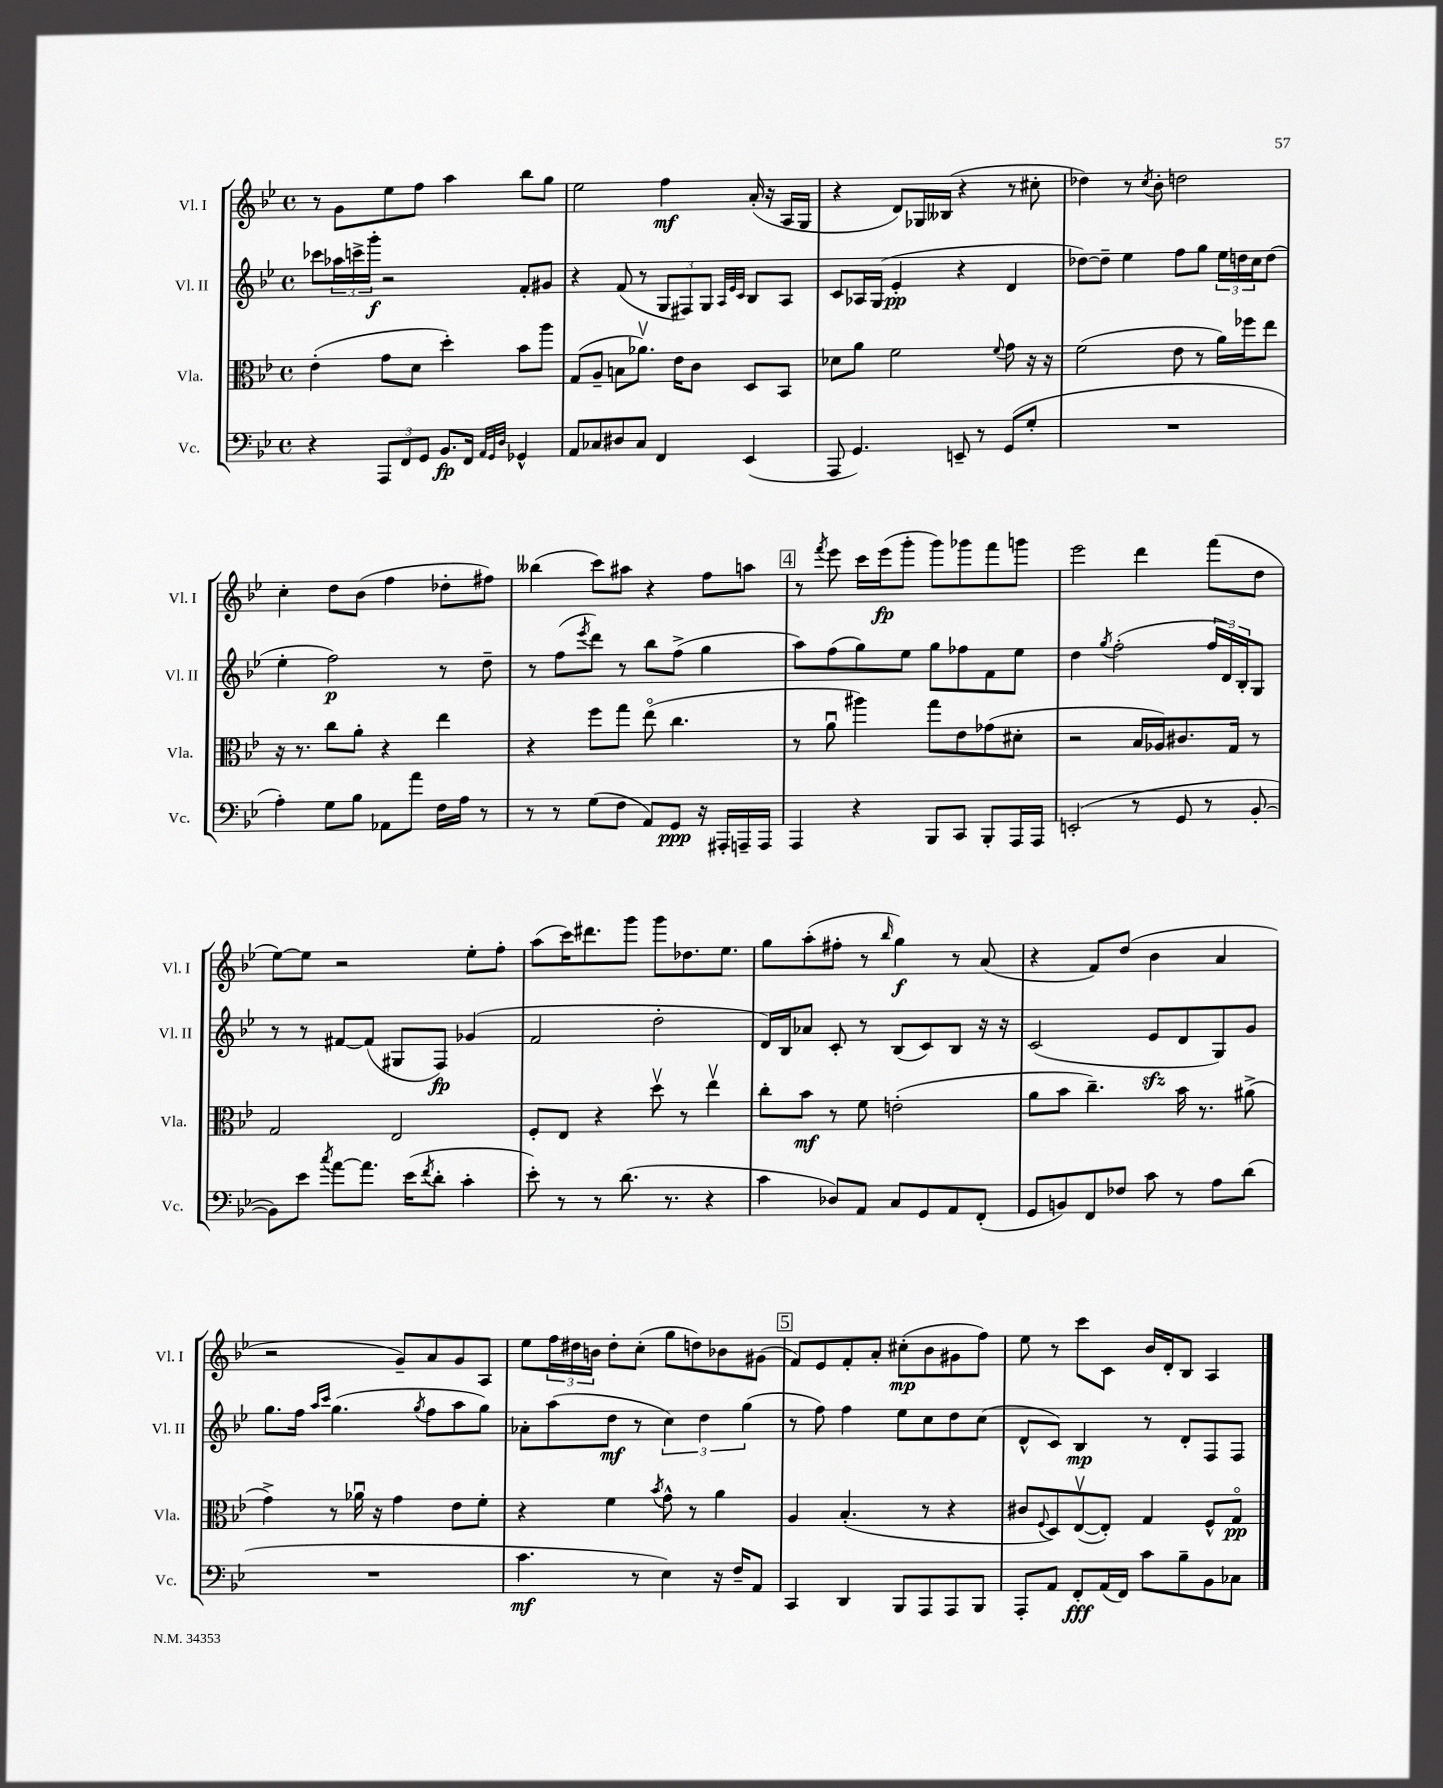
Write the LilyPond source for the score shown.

<<
\new StaffGroup <<
\new Staff = "s0" \with { instrumentName = "Vl. I" shortInstrumentName = "Vl. I" } {
    \clef treble \key bes \major \defaultTimeSignature \time 4/4
    r8 g'8 ees''8 f''8 a''4 bes''8 g''8 |
    ees''2 f''4\mf a'16-.( r16 a16 g16 |
    r4 d'8) ges16 beses16( r4 r8 cis''8-. |
    des''4) r8 \acciaccatura { c''8 } bes'8-. d''2 |
    c''4-. d''8 bes'8( f''4 des''8-. fis''8) |
    beses''4( c'''8) ais''8 r4 f''8 a''8 |
    \mark \markup { \box "4" } r8 \acciaccatura { f'''8 } ees'''8 c'''16 ees'''16\fp( g'''8-. g'''8) ges'''8 f'''8 g'''8 |
    ees'''2 d'''4 f'''8( d''8 |
    ees''8~) ees''8 r2 ees''8-. f''8-. |
    a''8( c'''16) dis'''8. g'''8 g'''8 des''8. ees''8. |
    g''8 a''8-.( fis''8-. r8 \grace { bes''16 } g''4\f) r8 a'8( |
    r4 f'8) d''8( bes'4 a'4 |
    r2 g'8--) a'8 g'8 a8 |
    ees''8 \tuplet 3/2 { f''16 dis''16 b'16 } dis''8-. c''8-.( g''8 d''8) bes'8 gis'8( |
    \mark \markup { \box "5" } f'8) ees'8 f'8-. a'8-. cis''8-.\mp( bes'8 gis'8 f''8) |
    ees''8 r8 c'''8 c'8 bes'16 d'16-. bes8 a4 \bar "|." |
}
\new Staff = "s1" \with { instrumentName = "Vl. II" shortInstrumentName = "Vl. II" } {
    \clef treble \key bes \major \defaultTimeSignature \time 4/4
    ces'''8 \tuplet 3/2 { aes''16 c'''16-> g'''16-.\f } r2 f'8-. gis'8 |
    r4 f'8( r8 \tuplet 3/2 { g8 fis8) g8 } \grace { a32 ees'32 c'32 } bes8 a8 |
    c'8 aes16 g16( ees'4-.\pp r4 d'4 |
    des''8~) des''8-- ees''4 f''8 g''8 \tuplet 3/2 { ees''16 d''16 c''16 } d''8( |
    ees''4-. f''2\p) r8 d''8-- |
    r8 f''8( \acciaccatura { ees'''8 } d'''8) r8 bes''8 f''8->( g''4 |
    \mark \markup { \box "4" } a''8) f''8( g''8) ees''8 g''8 fes''8 f'8 ees''8 |
    d''4 \acciaccatura { g''8 } f''2-.( \tuplet 3/2 { f''16 d'16) bes16-. } g8 |
    r8 r8 fis'8~ fis'8( gis8 f8\fp) ges'4( |
    f'2 d''2-. |
    d'16) bes16 aes'8 c'8-. r8 bes8( c'8) bes8 r16 r16 |
    c'2( ees'8\sfz d'8 g8) g'8 |
    g''8. f''16 \grace { a''16 c'''16 } g''4.( \acciaccatura { g''8 } f''8 a''8 g''8) |
    aes'8-. a''8( d''8\mf r8 \tuplet 3/2 { c''4) d''4 g''4( } |
    \mark \markup { \box "5" } r8 f''8) f''4 ees''8 c''8 d''8 c''8( |
    d'8-^ c'8) bes4\mp r8 d'8-. f8 f8 \bar "|." |
}
\new Staff = "s2" \with { instrumentName = "Vla." shortInstrumentName = "Vla." } {
    \clef alto \key bes \major \defaultTimeSignature \time 4/4
    ees'4-.( g'8 d'8 d''4-.) bes'8 a''8 |
    g8( a8-- b8 aes'8.\upbow) ees'16 c'8 d8 bes,8 |
    des'8 a'8 f'2 \appoggiatura { f'8 } g'8 r16 r16 |
    f'2( ees'8 r8 a'16) fes''16 ees''8 |
    r16 r8. c''8 a'8-. r4 ees''4 |
    r4 f''8 g''8 ees''8\flageolet( c''4. |
    \mark \markup { \box "4" } r8 a'8\downbow ais''4) g''8 ees'8 ges'8( dis'8-. |
    r2 bes16 aes16) cis'8. g16 r8 |
    g2 ees2 |
    f8-. ees8 r4 d''8\upbow r8 ees''4\upbow |
    c''8-. bes'8\mf r8 f'8 e'2-.( |
    a'8 bes'8 c''4.--) bes'16 r8. ais'8->( |
    g'4->) r8 aes'16\downbow r16 g'4 ees'8 f'8-. |
    r4 f'4 \acciaccatura { bes'8 } g'8-^ r8 a'4 |
    \mark \markup { \box "5" } a4 bes4.-.( r8 r4 |
    cis'8 \appoggiatura { f8 } d8) ees8~\upbow( ees8-.) g4 f8-^ g8\flageolet\pp \bar "|." |
}
\new Staff = "s3" \with { instrumentName = "Vc." shortInstrumentName = "Vc." } {
    \clef bass \key bes \major \defaultTimeSignature \time 4/4
    r4 \tuplet 3/2 { a,,8 f,8 g,8 } bes,8.\fp f,16 \grace { a,32 g,32 d32 } ges,4-^ |
    a,8 ces8 dis8 ces8 f,4 ees,4( |
    a,,8 g,4.) e,8-- r8 g,8( g8-. |
    R1 |
    a4-.) g8 bes8 aes,8 a'8 f16 a16 r8 |
    r8 r8 g8( f8 a,8) g,8\ppp r16 ais,,16-. a,,16-- a,,16 |
    \mark \markup { \box "4" } a,,4 r4 bes,,8 c,8 bes,,8-. a,,16 a,,16 |
    e,2-.( r8 g,8 r8 bes,8~-. |
    bes,8) ees'8 \acciaccatura { c''8 } a'8~ a'8. ees'16( \acciaccatura { f'8 } d'8-. c'4-. |
    ees'8-.) r8 r8 d'8.( r8. r4 |
    c'4 des8) a,8 c8 g,8 a,8 f,8-.( |
    g,8 b,8) f,8 fes8 c'8 r8 a8 d'8( |
    R1 |
    c'4.\mf r8 ees4) r16 f16-- a,8 |
    \mark \markup { \box "5" } c,4 d,4 bes,,8 a,,8 a,,8 bes,,8 |
    a,,8-. a,8 f,8-.\fff a,16( f,16) c'8 bes8-- bes,8 ces8 \bar "|." |
}
>>
>>
\layout { \context { \Score \remove "Bar_number_engraver" } }
